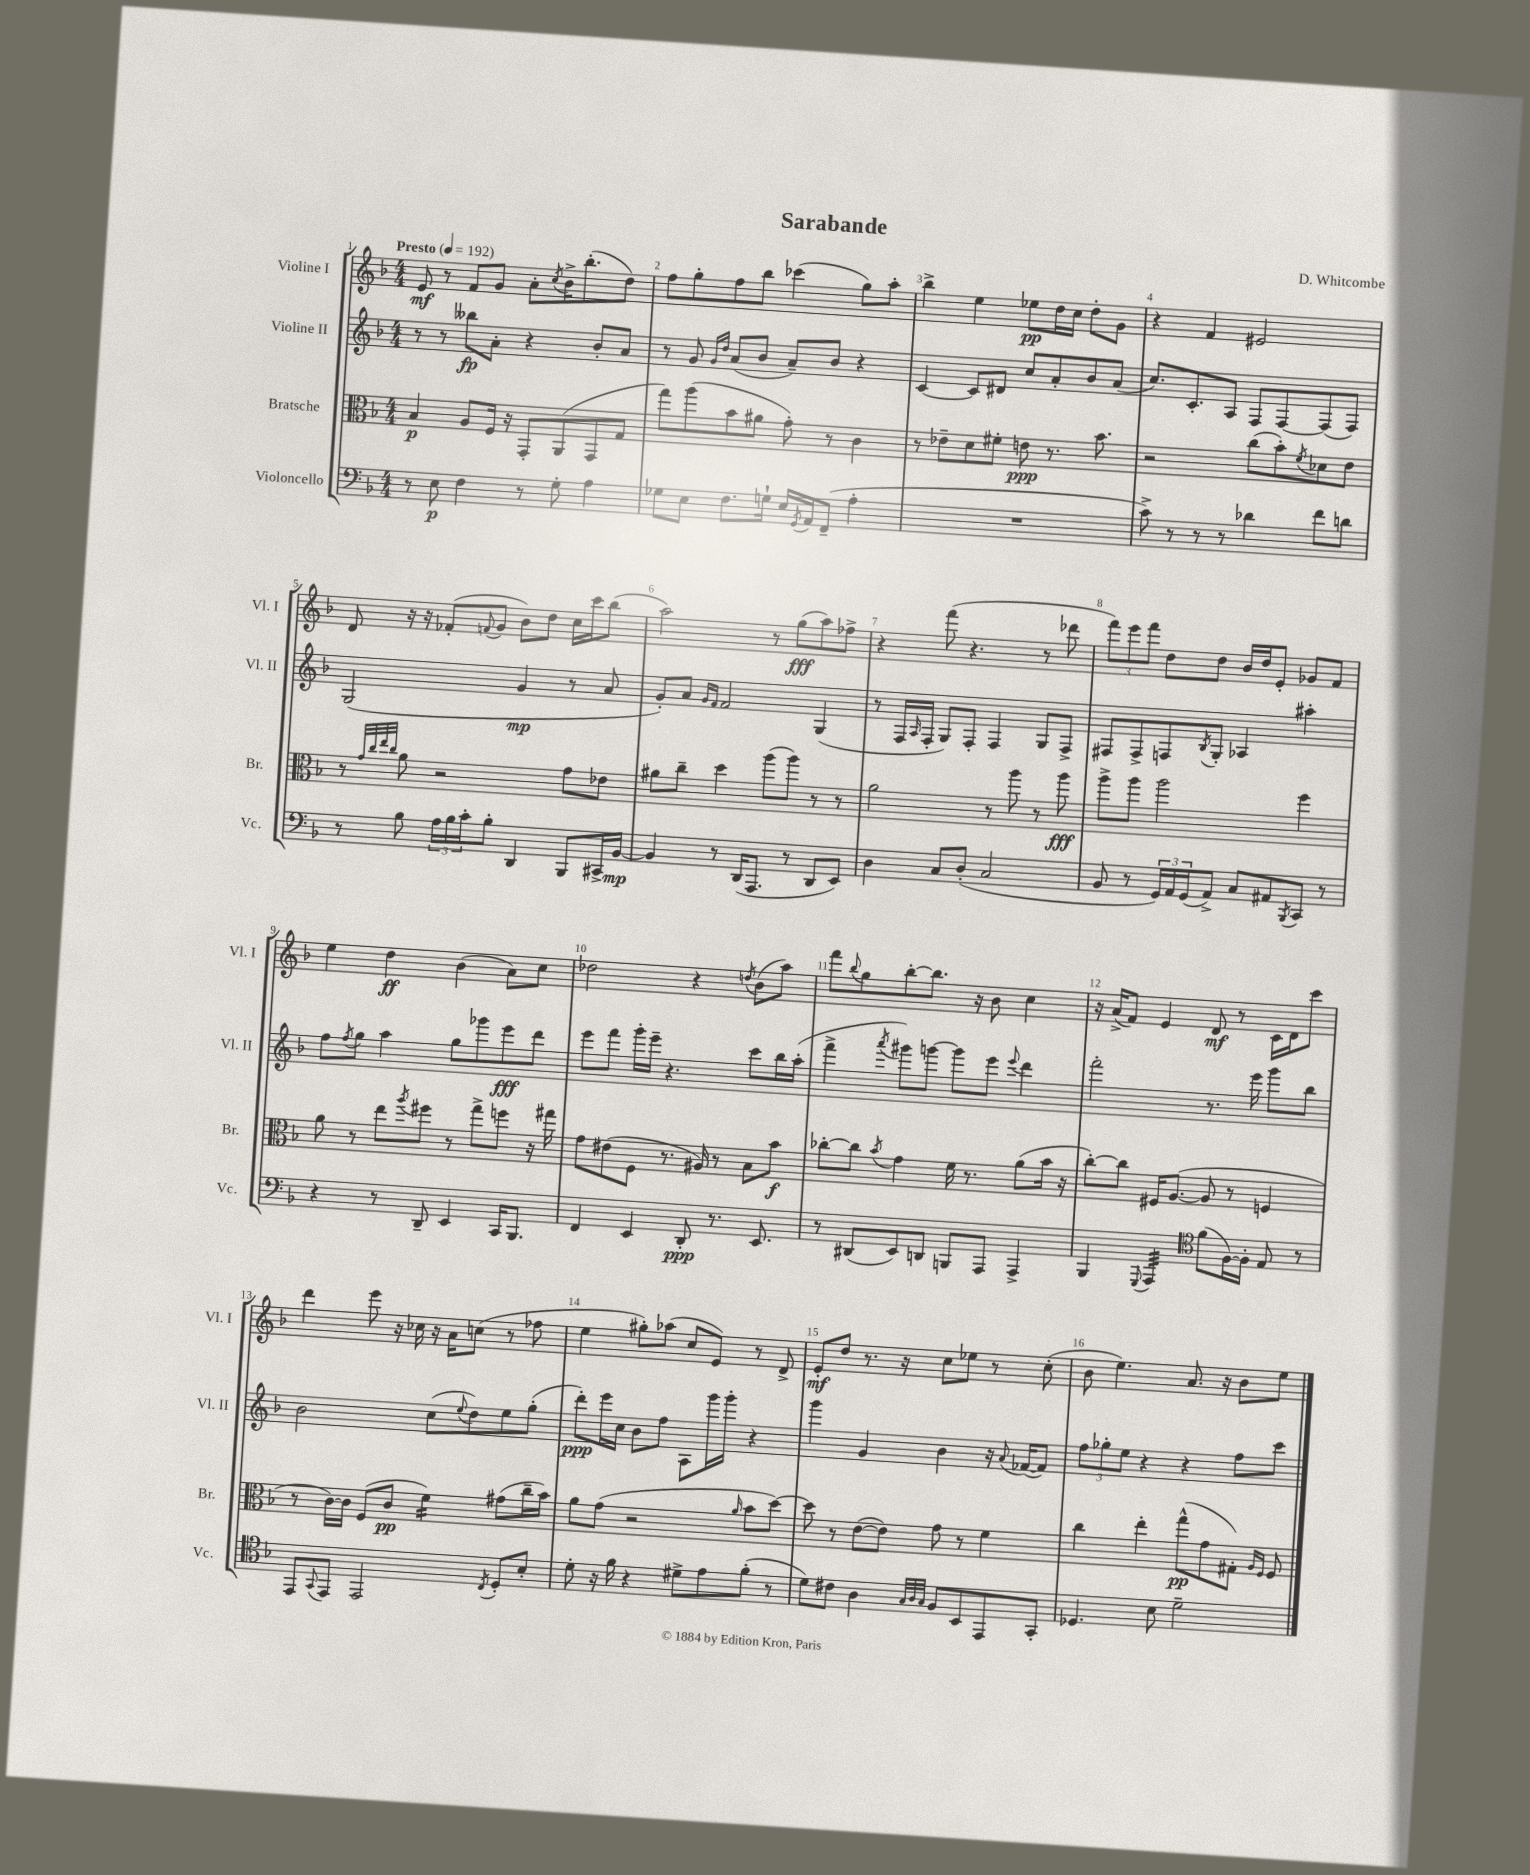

**kern	**kern	**kern	**kern
*staff4	*staff3	*staff2	*staff1
*clefF4	*clefC3	*clefG2	*clefG2
*k[b-]	*k[b-]	*k[b-]	*k[b-]
*M4/4	*M4/4	*M4/4	*M4/4
*MM192	*MM192	*MM192	*MM192
8r	4B-	8r	8e
8E	.	8r	8r
4F	8A	8bb--	8f
.	16F	8a'	8g
.	16r	.	.
8r	8GG'	4r	8a'
.	.	.	8qcc
8G'	(8AA	.	16b-^
.	.	.	(8.bb-'
4A	8GG	8b-'	.
.	8G	8a	8dd)
=	=	=	=
8G-	8gg)	8r	8ff
8E	(8aa	8g	8gg'
.	.	16qqg	.
.	.	16qqdd	.
8.F	8b-	(8a	8ff
.	8a#	8b-	8bb-
16G`	.	.	.
16E	8g')	8a~)	(4ccc-
8qGG	.	.	.
16AA	.	.	.
(8FF~	8r	8b-	.
4A'	4c	4r	8gg)
.	.	.	8aa'
=	=	=	=
1r	8r	[4c	4bb-^
.	8e-~	.	.
.	8d	8c]	4ee
.	8f#'	8d#	.
.	8e	8cc	8ee-
.	8.r	8a'	16dd
.	.	.	16cc
.	.	8b-	8dd'
.	8.b-	.	.
.	.	(8a	8g
=	=	=	=
8c^)	2r	8.cc)	4r
8r	.	.	.
.	.	8.c'	.
8r	.	.	4f
8r	.	8A	.
4d-	(8cc	8F	2e#
.	8b-')	[8F	.
.	8qf	.	.
8f	8d-	(8F]	.
8d	8e	8F)	.
=	=	=	=
8r	8r	(2G	8d
.	32qqg	.	.
.	32qqcc	.	.
.	32qqee	.	.
.	32qqcc	.	.
8B-	8a	.	16r
.	.	.	16r
24A	2r	.	(8f-'
24B-	.	.	.
24c'	.	.	.
.	.	.	8qqf
8B-'	.	.	8g
4DD	.	4g	8b-)
.	.	.	8dd
8BBB-	8g	8r	16cc
.	.	.	16ccc
16CC#^	8e-	8a	(8bb-
[16BB-	.	.	.
=	=	=	=
4BB-]	8a#	8g')	2aa)
.	8cc~	8a	.
.	.	16qqg	.
.	.	16qqf	.
8r	4dd	2f	.
(16DD	.	.	.
8.AAA	.	.	.
.	(8aa	.	8r
8r	8aa)	.	(8gg
8DD	8r	(4G	8aa)
8EE)	8r	.	8ff-^
=	=	=	=
4D	2a	8r	4r
.	.	16F	.
.	.	16qqA	.
.	.	16F'	.
8C	.	8G)	(8fff
(8D'	.	8F'	4.r
2C	8r	4F	.
.	8aa	.	.
.	8r	8G	8r
.	8aa	8F^	8ddd-
=	=	=	=
8BB-	8aa^	8F#	12fff)
.	.	.	12eee
8r	8aa	8F#^	.
.	.	.	12fff
24GG)	2aa	8F	8dd
24AA	.	.	.
(24GG	.	.	.
.	.	8qB-	.
8AA^)	.	8G'	8dd
8C	.	4A-	16b-
.	.	.	16dd
8AA#	.	.	8e'
8qBBB-	.	.	.
8CC	4ff	4aa#'	8g-
8r	.	.	8f
=	=	=	=
4r	8a	8ff	4ee
.	.	8qff	.
.	8r	8gg	.
8r	8ee	4aa	4dd
.	8qaa	.	.
8DD~	8ff#	.	.
4EE	8r	8gg	(4b-
.	8gg^	8ggg-	.
16CC	8ff	8eee	8a)
8.BBB-	.	.	.
.	16r	8ddd	8cc
.	16gg#	.	.
=	=	=	=
4FF	8g	8eee	2dd-
.	(8e#	8fff	.
4EE	8F	16ggg'	.
.	.	16eee~	.
.	8.r	4.r	.
8DD'	.	.	4r
.	16A#)	.	.
8.r	8r	.	.
.	.	.	8qdd
.	8B-	8ccc	(8b-
8.EE	.	.	.
.	8b-	16bb-	8aa)
.	.	(16aa'	.
=	=	=	=
8r	[8cc-'	4fff^	8fff
.	.	.	8qqbb-
(8DD#	8cc-]	.	8gg
.	8qb-	8qaaa	.
8EE)	4g	8ggg#)	[8bb-'
8DD	.	[8ggg	8.bb-]
8BBB	16f	8ggg]	.
.	8.r	.	16r
8AAA	.	8eee	8b-
.	.	8qqeee	.
4AAA^	(8a	4ddd	4cc
.	16b-	.	.
.	16r	.	.
=	=	=	=
4BBB-	[8cc')	2fff'	16r
.	.	.	(16a^
.	8cc]	.	8f)
8qqGGG	.	.	.
4AAA	16F#	.	4e
.	([8.A	.	.
*clefC4	*	*	*
(8f	8A]	8.r	8d
[16F)	8r	.	8r
16F']	.	16eee	.
8E	4F	8ggg	16c
.	.	.	16d
8r	.	8bb-	8ccc
=	=	=	=
8EE	8r	2b-	4ddd
8qqGG	.	.	.
8EE	[16c)	.	.
.	16c]	.	.
2EE	(8F	.	8eee
.	8c	.	16r
.	.	.	16cc-
.	4f)	(8cc	16r
.	.	.	16a
.	.	8qqee	.
.	.	8dd)	(8cc
8qC	.	.	.
8D'	(8g#	8ee	8r
8B-'	16cc~	(8gg'	8ff-
.	16b-)	.	.
=	=	=	=
8d'	8a	8ddd')	4ee
16r	(8g	16eee	.
16f	.	16cc	.
4r	2r	8b-	8gg#')
.	.	8ff	(8aa-
8d#^	.	8A	8cc
8e	.	16ggg	8e)
.	.	16ggg'	.
.	16qqa	.	.
(8f'	8b-	4r	8r
8r	[8dd)	.	8d^
=	=	=	=
8d)	8dd]	4ggg	8e'
8c#	8r	.	8dd
4A	([8e	4g	8.r
.	8e])	.	.
.	.	.	16r
32qqG	.	.	.
32qqA	.	.	.
32qqG	.	.	.
8F	8g	4b-	8cc
8BB-	8r	.	8ee-
8EE	4f	16r	8r
.	.	8qqa	.
.	.	([16f-	.
8GG'	.	8f-])	(8cc'
=	=	=	=
4.D-	4cc	12ff	8b-
.	.	12gg-'	.
.	.	.	4.ee)
.	.	12ee	.
.	4ee'	4r	.
8B-	.	.	.
2d~	(8gg^^	4r	8.a
.	8g	.	.
.	.	.	16r
.	8G#')	8ff	8b-
.	16qqA	.	.
.	16qqF	.	.
.	8F	8ccc	8ee
==	==	==	==
*-	*-	*-	*-
